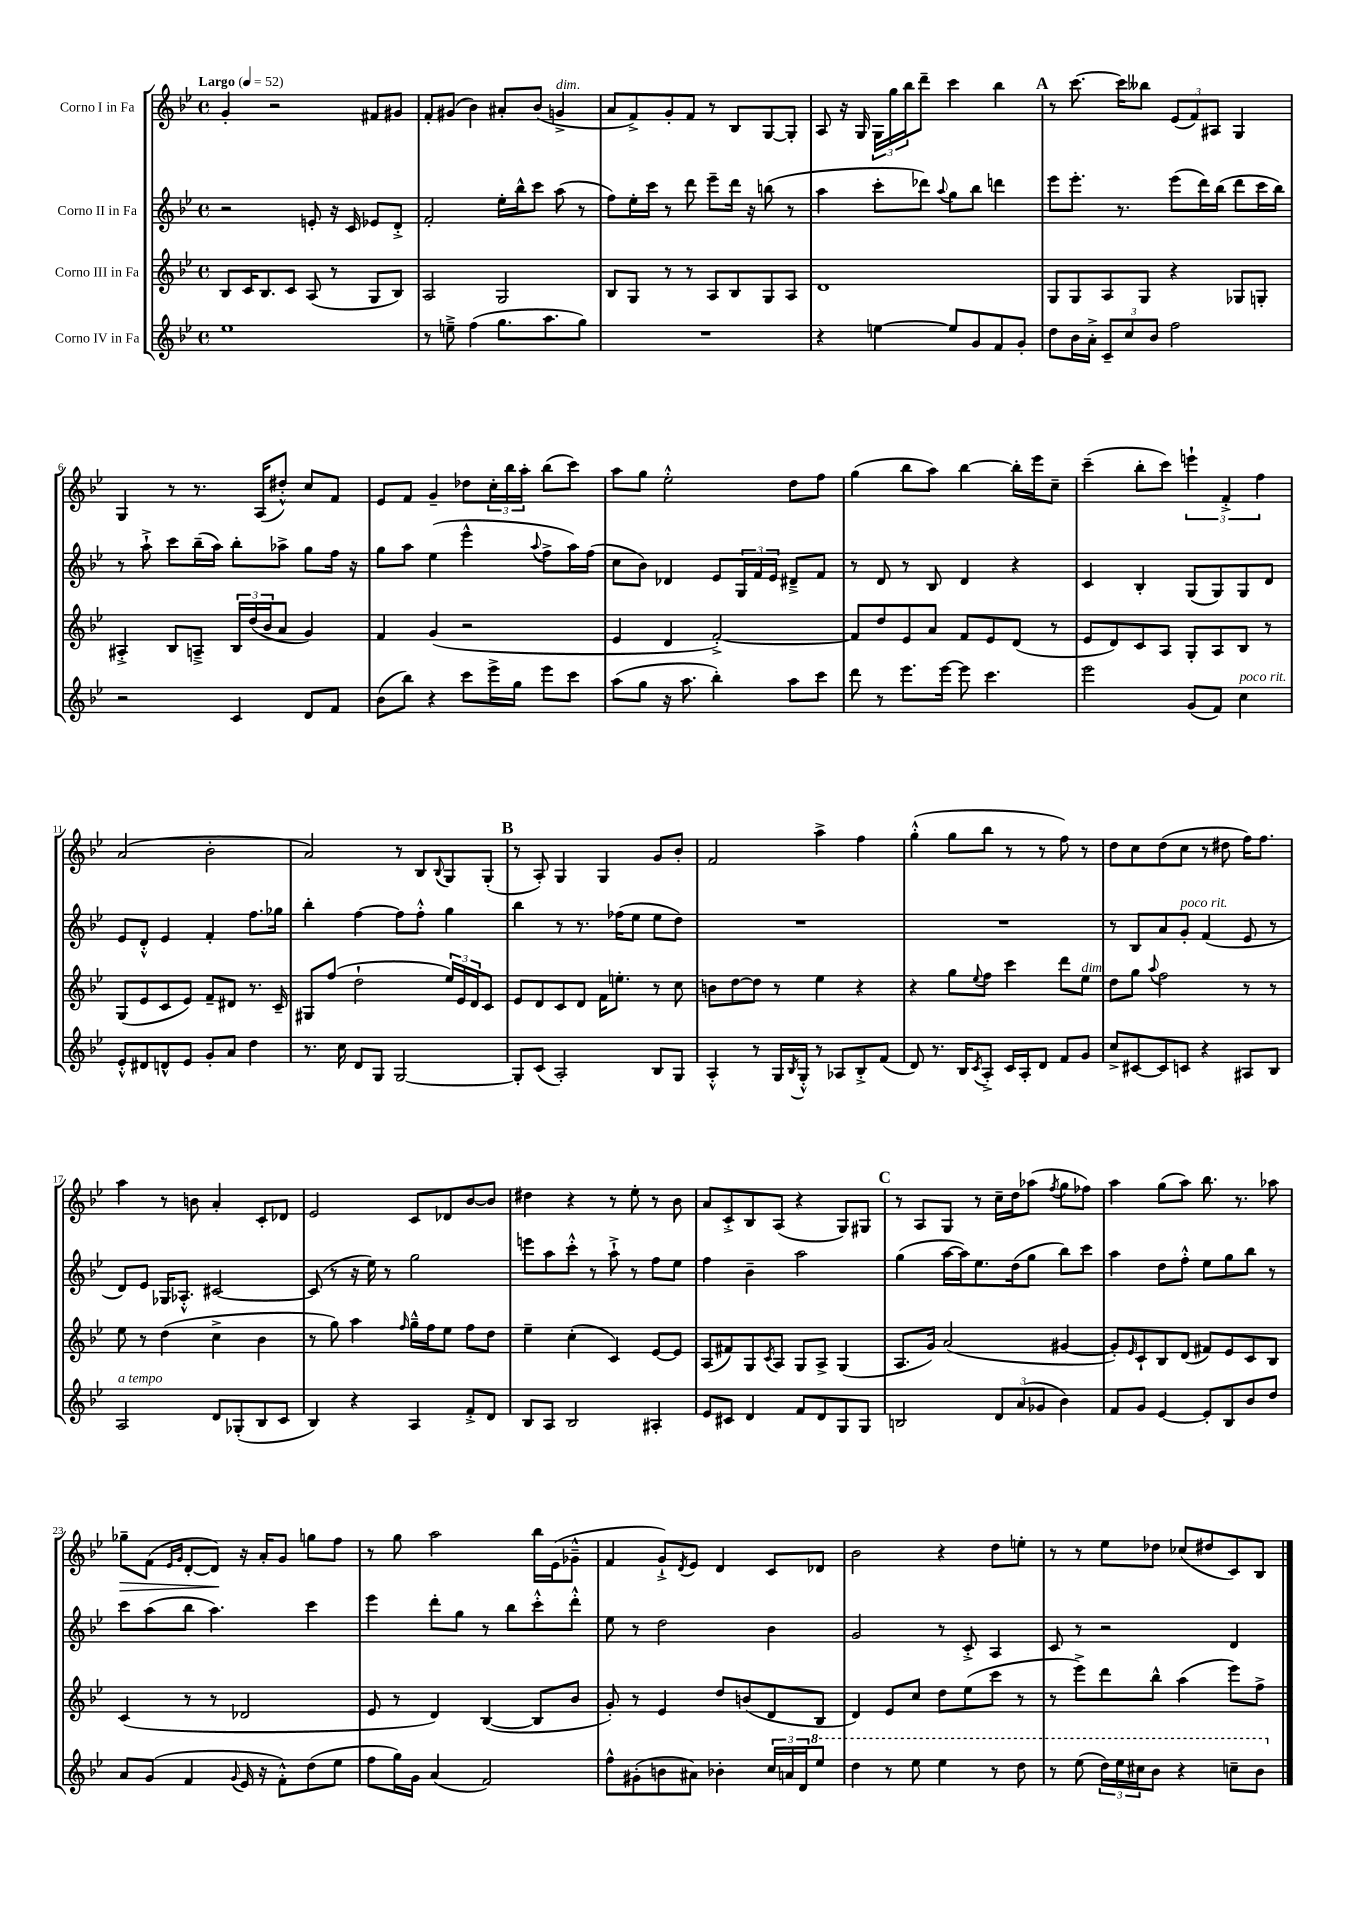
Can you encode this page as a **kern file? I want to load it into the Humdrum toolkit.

**kern	**kern	**kern	**kern	**dynam
*part4	*part3	*part2	*part1	*part1
*staff4	*staff3	*staff2	*staff1	*staff1
*I"Corno IV in Fa	*I"Corno III in Fa	*I"Corno II in Fa	*I"Corno I in Fa	*
*clefG2	*clefG2	*clefG2	*clefG2	*
*k[b-e-]	*k[b-e-]	*k[b-e-]	*k[b-e-]	*
*M4/4	*M4/4	*M4/4	*M4/4	*
*met(c)	*met(c)	*met(c)	*met(c)	*
*MM52	*MM52	*MM52	*MM52	*
=1	=1	=1	=1	=1
!	!	!	!LO:TX:a:B:t=Largo	!
1ee-	8B-/L	2r	4g'/	.
.	16c/K	.	.	.
.	8.B-/	.	.	.
.	.	.	2r	.
.	8c/J	.	.	.
.	(8A/	8en'/	.	.
.	8r	16r	.	.
.	.	16c/	.	.
.	8G/L	8e-X/L	8f#X/L	.
.	8B-/J)	8d'^/J	8g#X/J	.
=2	=2	=2	=2	=2
8r	2A/	2f'/	8f'/L	.
8een~^\	.	.	(8g#X/J	.
(4ff\	.	.	4b-\)	.
8.gg\L	2G/	16ee-'\LL	8a#X'/L	.
.	.	16bb-^^\J	.	.
.	.	8ccc\J	(8b-/J	.
8.aa\	.	.	.	.
!	!	!	!LO:TX:a:i:t=dim.	!
.	.	(8aa\	4gn^/	.
8gg\J)	.	8r	.	.
=3	=3	=3	=3	=3
1r	8B-/L	8ff\L)	8a/L	.
.	8G/J	16ee-'\L	8f^/)	.
.	.	16ccc\JJ	.	.
.	8r	8r	8g'/	.
.	8r	8ddd\	8f/J	.
.	8A/L	8eee-~\L	8r	.
.	8B-/	16ddd\Jk	8B-/L	.
.	.	16r	.	.
.	8G/	(8bbn\	[8G/	.
.	8A/J	8r	8G'/J]	.
=4	=4	=4	=4	=4
4r	1d	4aa\	8A/	.
.	.	.	16r	.
.	.	.	16G/	.
[4een\	.	8ccc'\L	24G\LL	.
.	.	.	24gg\	.
.	.	.	24bb-\J	.
.	.	8ddd-X\J)	8ddd~\J	.
.	.	8qqaa/	.	.
8ee/L]	.	8gg\L	4ccc\	.
8g/	.	8bb-\J	.	.
8f/	.	4dddn\	4bb-\	.
8g'/J	.	.	.	.
!!LO:REH:place=s1:t=A
=5	=5	=5	=5	=5
8dd\L	8G/L	8eee-\L	8r	.
16b-\L	8G/	8.eee-'\J	[8.ccc\	.
16a'^\JJ	.	.	.	.
12c~/L	8A/	.	.	.
.	.	8.r	16ccc\KL]	.
12cc/	.	.	.	.
.	8G/J	.	8bb--X\J	.
12b-/J	.	.	.	.
2ff\	4r	(8eee-\L	(12e-/L	.
.	.	.	12f/)	.
.	.	16ddd\L)	.	.
.	.	.	12A#X/J	.
.	.	(16bb-\JJ	.	.
.	8G-X/L	8ddd\L	4G/	.
.	8Gn'/J	16ccc\L	.	.
.	.	16bb-\JJ)	.	.
!!LO:LB:g=z
=6	=6	=6	=6	=6
2r	4A#X'^/	8r	4G/	.
.	.	8aa`^\	.	.
.	8B-/L	8ccc\L	8r	.
.	8An~^/J	(16bb-~\L	8.r	.
.	.	16aa\JJ)	.	.
4c/	24B-/LL	8bb-'\L	.	.
.	(24dd/	.	.	.
.	.	.	(16A/KL	.
.	24b-/J	.	.	.
.	8a/J	8aa-X^\J	8dd#X'^^/J)	.
8d/L	4g/)	8gg\L	8cc/L	.
8f/J	.	16ff\Jk	8f/J	.
.	.	16r	.	.
=7	=7	=7	=7	=7
(8b-\L	4f/	8gg\L	8e-/L	.
8bb-\J)	.	8aa\J	8f/J	.
4r	(4g/	(4ee-\	4g~/	.
8ccc\L	2r	4eee-^^\	8dd-X\L	.
16eee-^\L	.	.	24cc'\L	.
.	.	.	24bb-\	.
16gg\JJ	.	.	.	.
.	.	.	24aa'\JJ	.
.	.	8qqaa/	.	.
8eee-\L	.	8ff^\L	(8bb-\L	.
8ccc\J	.	16aa\L)	8ccc\J)	.
.	.	(16ff\JJ	.	.
=8	=8	=8	=8	=8
(8aa\L	4e-/	8cc\L	8aa\L	.
8gg\J	.	8b-\J)	8gg\J	.
16r	4d/	4d-X/	2ee-'^^\	.
8.aa\	.	.	.	.
4bb-'\)	[2f'^/)	8e-/L	.	.
.	.	24G/L	.	.
.	.	24f/	.	.
.	.	24e-/JJ	.	.
8aa\L	.	8d#X~^/L	8dd\L	.
8ccc\J	.	8f/J	8ff\J	.
=9	=9	=9	=9	=9
8ddd\	8f/L]	8r	(4gg\	.
8r	8dd/	8d/	.	.
8.eee-\L	8e-/	8r	8bb-\L	.
.	8a/J	8B-/	8aa\J)	.
[16eee-\Jk	.	.	.	.
8eee-\]	8f/L	4d/	[4bb-\	.
4.ccc\	8e-/	.	.	.
.	(8d/J	4r	16bb-'\LL]	.
.	.	.	16eee-\J	.
.	8r	.	8cc~\J	.
=10	=10	=10	=10	=10
2eee-\	8e-/L	4c/	(4ccc~\	.
.	8d/)	.	.	.
.	8c/	4B-'/	8bb-'\L	.
.	8A/J	.	8ccc\J)	.
(8g/L	8G'/L	(8G/L	6eeen`\	.
8f/J)	8A/	8G/)	.	.
.	.	.	6f'^/	.
!LO:TX:a:i:t=poco rit.	!	!	!	!
4cc\	8B-/J	8G/	.	.
.	.	.	6ff\	.
.	8r	8d/J	.	.
!!LO:LB:g=z
=11	=11	=11	=11	=11
8e-'^^/L	(8G/L	8e-/L	(2a/	.
8d#X/	8e-/	8d'^^/J	.	.
8dn^^/	8c/	4e-/	.	.
8e-/J	8e-/J)	.	.	.
8g'/L	8f~/L	4f'/	2b-'\	.
8a/J	8d#X/J	.	.	.
4dd\	8.r	8.ff\L	.	.
.	16c~/	16gg-X\Jk	.	.
=12	=12	=12	=12	=12
8.r	8G#X/L	4bb-'\	2a/)	.
.	(8ff/J	.	.	.
16cc\	.	.	.	.
8d/L	2dd`\	[4ff\	.	.
8G/J	.	.	.	.
[2G/	.	8ff\L]	8r	.
.	.	8ff'^^\J	8B-/L	.
.	.	.	8qqB-/	.
.	24ee-/LL)	4gg\	8G/	.
.	24e-/	.	.	.
.	24d/J	.	.	.
.	8c/J	.	(8G'/J	.
!!LO:REH:place=s1:t=B
=13	=13	=13	=13	=13
8G'/L]	8e-/L	4bb-\	8r	.
(8c/J	8d/	.	8A'/)	.
2A'/)	8c/	8r	4G/	.
.	8d/J	8.r	.	.
.	16f\KL	.	4G/	.
.	8.een'\J	(16ff-X\KL	.	.
.	.	8ee-\J	.	.
8B-/L	8r	8ee-\L	8g/L	.
8G/J	8cc\	8dd\J)	8b-'/J	.
=14	=14	=14	=14	=14
4A'^^/	8bn\L	1r	2f/	.
.	[8dd\	.	.	.
8r	8dd\J]	.	.	.
16G/LL	8r	.	.	.
8qB-/	.	.	.	.
16G'^^/JJ	.	.	.	.
8r	4ee-\	.	4aa^\	.
8A-X/L	.	.	.	.
8B-'^/	4r	.	4ff\	.
(8f/J	.	.	.	.
=15	=15	=15	=15	=15
8d/)	4r	1r	(4gg'^^\	.
8.r	.	.	.	.
.	8gg\L	.	8gg\L	.
16B-/KL	.	.	.	.
8qc/	8qqee-/	.	.	.
8A'^/J	8ff\J	.	8bb-\J	.
16c/LL	4ccc\	.	8r	.
16A'/J	.	.	.	.
8d/J	.	.	8r	.
8f/L	8ddd\L	.	8ff\)	.
!	!LO:TX:a:i:t=dim.	!	!	!
8g/J	8ee-\J	.	8r	.
=16	=16	=16	=16	=16
8cc^/L	8dd\L	8r	8dd\L	.
[8c#X/	8gg\J	8B-/L	8cc\	.
.	8qqaa/	.	.	.
8c#/]	2ff\	8a/	(8dd\	.
!	!	!LO:TX:a:i:t=poco rit.	!	!
8cn/J	.	8g'/J	8cc\J	.
4r	.	(4f/	8r	.
.	.	.	8dd#X\	.
8A#X/L	8r	8e-/	16ff\KL)	.
.	.	.	8.ff\J	.
8B-/J	8r	8r	.	.
!!LO:LB:g=z
=17	=17	=17	=17	=17
!LO:TX:a:i:t=a tempo	!	!	!	!
2A/	8ee-\	8d/L)	4aa\	.
.	8r	8e-/J	.	.
.	(4dd\	16G-X/KL	8r	.
.	.	8.A-X'^^/J	.	.
.	.	.	8bn\	.
8d/L	4cc^\	[2c#X/	4a'/	.
(8G-X'/	.	.	.	.
8B-/	4b-\	.	8c'/L	.
8c/J	.	.	8d-X/J	.
=18	=18	=18	=18	=18
4B-/)	8r	(8c#/]	2e-/	.
.	8gg\)	8r	.	.
4r	4aa\	16r	.	.
.	.	16ee-\)	.	.
.	.	8r	.	.
.	16qqff/	.	.	.
4A/	16gg~^^\LL	2gg\	8c/L	.
.	16ff\J	.	.	.
.	8ee-\J	.	8d-X/	.
8f'^/L	8ff\L	.	[8b-/	.
8d/J	8dd\J	.	8b-/J]	.
=19	=19	=19	=19	=19
8B-/L	4ee-~\	8eeen\L	4dd#X\	.
8A/J	.	8aa\	.	.
2B-/	(4cc'\	8ccc'^^\J	4r	.
.	.	8r	.	.
.	4c/)	8aa`^\	8r	.
.	.	8r	8ee-'\	.
4A#X'/	[8e-/L	8ff\L	8r	.
.	8e-/J]	8ee-\J	8b-\	.
=20	=20	=20	=20	=20
8e-/L	(8A/L	4ff\	8a/L	.
8c#X/J	8f#X/)	.	8c'^/	.
4d/	8G/	4b-~\	8B-/	.
.	8qc/	.	.	.
.	8A/J	.	(8A/J	.
8f/L	8G/L	2aa\	4r	.
8d/	8A^/J	.	.	.
8G/	(4G/	.	8G/L)	.
8G/J	.	.	8G#X/J	.
!!LO:REH:place=s1:t=C
=21	=21	=21	=21	=21
2Bn/	8.A/L	(4gg\	8r	.
.	.	.	8A/L	.
.	16g/Jk)	.	.	.
.	(2a/	[16aa\LL	8G/J	.
.	.	16aa\J])	.	.
.	.	8.ee-\	8r	.
12d/L	.	.	16cc~\LL	.
.	.	(16dd\k	16dd\J	.
(12a/	.	.	.	.
.	.	8gg\J	(8aa-X\J	.
12g-X/J	.	.	.	.
.	.	.	8qff/	.
4b-\)	[4g#X/	8bb-\L)	8gg\L	.
.	.	8ccc\J	8ff-X\J)	.
=22	=22	=22	=22	=22
8f/L	8g#'/L])	4aa\	4aa\	.
.	16qqe-/	.	.	.
8g/J	8c`/	.	.	.
[4e-/	8B-/	8dd\L	(8gg\L	.
.	(8d/J	8ff'^^\J	8aa\J)	.
8e-'/L]	8f#X/L)	8ee-\L	8.bb-\	.
8B-/	8e-/	8gg\	.	.
.	.	.	8.r	.
8b-/	8c/	8bb-\J	.	.
8dd/J	8B-/J	8r	8aa-X\	.
!!LO:LB:g=z
=23	=23	=23	=23	=23
!	!	!	!	!LO:HP:b
8a/L	(4c/	8ccc\L	8gg-X~\L	>
(8g/J	.	(8aa\	(8f\J	.
.	.	.	16qqe-/LL	.
.	.	.	16qqg/JJ	.
4f/	8r	8bb-\J	[8d'/L	.
.	8r	4.aa\)	8d/J])	.
8qqg/	.	.	.	.
16e-/	2d-X/	.	16r	]
16r	.	.	16a'/KL	.
8f'^^\L)	.	.	8g/J	.
(8dd\	.	4ccc\	8ggn\L	.
8ee-\J	.	.	8ff\J	.
=24	=24	=24	=24	=24
8ff\L	8e-/	4eee-\	8r	.
16gg\L)	8r	.	8gg\	.
16g\JJ	.	.	.	.
(4a/	4d/)	8ddd'\L	2aa\	.
.	.	8gg\J	.	.
2f/)	([4B-/	8r	.	.
.	.	8bb-\L	.	.
.	8B-/L]	8ccc'^^\	16bb-\LL	.
.	.	.	(16e-\J	.
.	8b-/J	8ddd'^^\J	8g-X~^^\J	.
=25	=25	=25	=25	=25
8ff^^\L	8g'/)	8ee-\	4f/	.
(8g#X'\	8r	8r	.	.
8bn\	4e-/	2dd\	8g`^/L)	.
.	.	.	8qd/	.
8a#X\J)	.	.	8e-/J	.
4b-X'\	8dd/L	.	4d/	.
.	(8bn/	.	.	.
24cc/LL	8d/	4b-\	8c/L	.
24an/	.	.	.	.
24d/J	.	.	.	.
*8va	*	*	*	*
8eee-/J	8B-/J	.	8d-X/J	.
=26	=26	=26	=26	=26
4ddd\	4d/)	2g/	2b-\	.
8r	8e-/L	.	.	.
8eee-\	8cc/J	.	.	.
4eee-\	8dd\L	8r	4r	.
.	(8ee-\	8c'^/	.	.
8r	8ccc\J	4A/	8dd\L	.
8ddd\	8r	.	8een'\J	.
=27	=27	=27	=27	=27
8r	8r	8c/	8r	.
(8eee-\	8eee-^\L)	8r	8r	.
24ddd\LL)	8ddd\	2r	8ee-\L	.
24eee-\	.	.	.	.
24ccc#X\J	.	.	.	.
8bb-\J	8bb-^^\J	.	8dd-X\J	.
4r	(4aa\	.	(8cc-X/L	.
.	.	.	8dd#X/	.
8cccn~\L	8eee-\L)	4d/	8c/)	.
8bb-\J	8ff^\J	.	8B-/J	.
*X8va	*	*	*	*
==	==	==	==	==
*-	*-	*-	*-	*-
